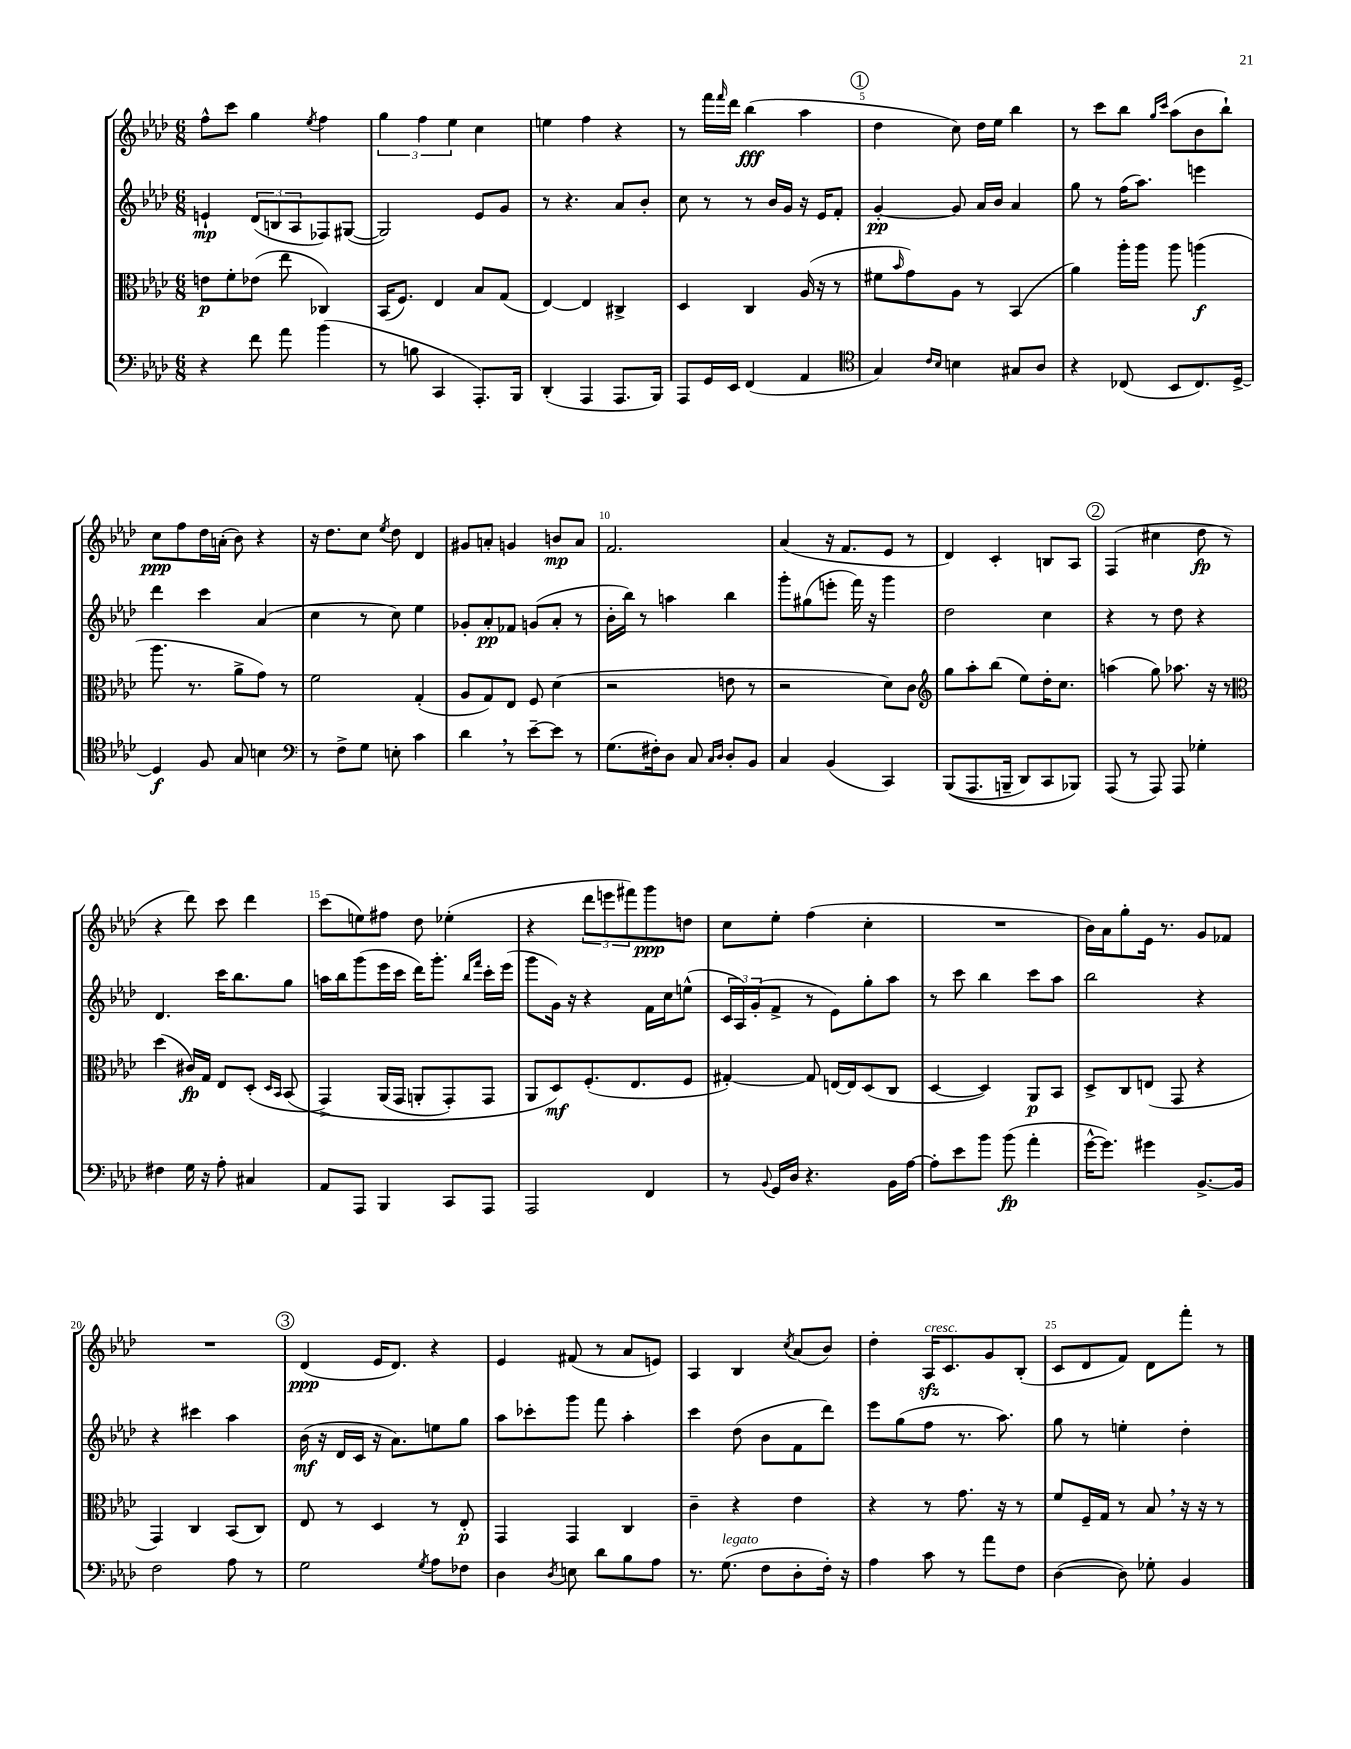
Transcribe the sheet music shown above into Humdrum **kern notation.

**kern	**dynam	**kern	**dynam	**kern	**dynam	**kern	**dynam
*part4	*part4	*part3	*part3	*part2	*part2	*part1	*part1
*staff4	*staff4	*staff3	*staff3	*staff2	*staff2	*staff1	*staff1
*clefF4	*	*clefC3	*	*clefG2	*	*clefG2	*
*k[b-e-a-d-]	*	*k[b-e-a-d-]	*	*k[b-e-a-d-]	*	*k[b-e-a-d-]	*
*M6/8	*	*M6/8	*	*M6/8	*	*M6/8	*
=1	=1	=1	=1	=1	=1	=1	=1
4r	.	8en\L	p	4en`/	mp	8ff^^\L	.
.	.	8f'\	.	.	.	8ccc\J	.
8f\	.	(8e-X\J	.	(12d-/L	.	4gg\	.
.	.	.	.	12Bn/	.	.	.
8a-\	.	8ee-\	.	.	.	.	.
.	.	.	.	12A-/	.	.	.
.	.	.	.	.	.	8qee-/	.
(4b-\	.	4C-X/)	.	8F-X/)	.	4ff\	.
.	.	.	.	([8G#X/J	.	.	.
=2	=2	=2	=2	=2	=2	=2	=2
8r	.	(16BB-/KL	.	2G#/])	.	6gg\	.
.	.	8.F/J)	.	.	.	.	.
8Bn\	.	.	.	.	.	.	.
.	.	.	.	.	.	6ff\	.
4CC/	.	4E-/	.	.	.	.	.
.	.	.	.	.	.	6ee-\	.
8.AAA-'/L)	.	8B-/L	.	8e-/L	.	4cc\	.
.	.	(8G/J	.	8g/J	.	.	.
16BBB-/Jk	.	.	.	.	.	.	.
=3	=3	=3	=3	=3	=3	=3	=3
(4DD-'/	.	[4E-/)	.	8r	.	4een\	.
.	.	.	.	4.r	.	.	.
4AAA-/	.	4E-/]	.	.	.	4ff\	.
8.AAA-/L	.	4C#X^/	.	8a-/L	.	4r	.
.	.	.	.	8b-'/J	.	.	.
16BBB-/Jk)	.	.	.	.	.	.	.
=4	=4	=4	=4	=4	=4	=4	=4
8AAA-/L	.	4D-/	.	8cc\	.	8r	.
16GG/L	.	.	.	8r	.	16fff\LL	.
.	.	.	.	.	.	16qqfff/	.
16EE-/JJ	.	.	.	.	.	16ddd-\JJ	.
(4FF/	.	4C/	.	8r	.	(4bb-\	fff
.	.	.	.	16b-/LL	.	.	.
.	.	.	.	16g/JJ	.	.	.
4AA-/	.	(16A-/	.	16r	.	4aa-\	.
.	.	16r	.	16e-/KL	.	.	.
.	.	8r	.	8f'/J	.	.	.
!!LO:REH:place=s1:t=1
=5	=5	=5	=5	=5	=5	=5	=5
*clefC4	*	*	*	*	*	*	*
4G/)	.	8f#X\L	.	[4g'/	pp	4dd-\	.
.	.	16qqb-/	.	.	.	.	.
.	.	8g\)	.	.	.	.	.
16qqc/LL	.	.	.	.	.	.	.
16qqB-/JJ	.	.	.	.	.	.	.
4Bn\	.	8A-\J	.	8g/]	.	8cc\)	.
.	.	8r	.	16a-/LL	.	16dd-\LL	.
.	.	.	.	16b-/JJ	.	16ee-\JJ	.
8G#X/L	.	(4BB-/	.	4a-/	.	4bb-\	.
8A-/J	.	.	.	.	.	.	.
=6	=6	=6	=6	=6	=6	=6	=6
4r	.	4a-\)	.	8gg\	.	8r	.
.	.	.	.	8r	.	8ccc\L	.
(8C-X/	.	16aa-'\LL	.	(16ff\KL	.	8bb-\J	.
.	.	16aa-\JJ	.	8.aa-\J)	.	.	.
.	.	.	.	.	.	16qqgg/LL	.
.	.	.	.	.	.	16qqccc/JJ	.
8BB-/L	.	8aa-\	.	.	.	(8aa-\L	.
8.C-/)	.	(4aan\	f	4eeen\	.	8b-\	.
.	.	.	.	.	.	8bb-`\J)	.
[16D-^/Jk	.	.	.	.	.	.	.
!!LO:LB:g=z
=7	=7	=7	=7	=7	=7	=7	=7
4D-/]	f	8.aa-\	.	4ddd-\	.	8cc\L	ppp
.	.	.	.	.	.	8ff\	.
.	.	8.r	.	.	.	.	.
8F/	.	.	.	4ccc\	.	16dd-\L	.
.	.	.	.	.	.	(16an'\JJ	.
8G/	.	8a-^\L	.	.	.	8b-\)	.
4Bn\	.	8g\J)	.	(4a-/	.	4r	.
.	.	8r	.	.	.	.	.
=8	=8	=8	=8	=8	=8	=8	=8
*clefF4	*	*	*	*	*	*	*
8r	.	2f\	.	4cc\	.	16r	.
.	.	.	.	.	.	8.dd-\L	.
8F^\L	.	.	.	.	.	.	.
8G\J	.	.	.	8r	.	8cc\J	.
.	.	.	.	.	.	8qee-/	.
8En'\	.	.	.	8cc\)	.	8dd-\	.
4c\	.	(4G'/	.	4ee-\	.	4d-/	.
=9	=9	=9	=9	=9	=9	=9	=9
4d-,\	.	8A-/L	.	8g-X'/L	.	8g#X/L	.
.	.	8G/)	.	8a-'/	pp	8an'/J	.
8r	.	8E-/J	.	8f-X/J	.	4gn/	.
[8e-~\L	.	8F/	.	(8gn/L	.	.	.
8e-\J]	.	(4d-\	.	8a-'/J	.	8bn/L	mp
8r	.	.	.	8r	.	8a/J	.
=10	=10	=10	=10	=10	=10	=10	=10
(8.G\L	.	2r	.	16b-'\LL	.	2.f/	.
.	.	.	.	16bb-\JJ)	.	.	.
.	.	.	.	8r	.	.	.
16F#X'\k)	.	.	.	.	.	.	.
8D-\J	.	.	.	4aan\	.	.	.
8C/	.	.	.	.	.	.	.
16qqC/LL	.	.	.	.	.	.	.
16qqD-/JJ	.	.	.	.	.	.	.
8D-'/L	.	8en\	.	4bb-\	.	.	.
8BB-/J	.	8r	.	.	.	.	.
=11	=11	=11	=11	=11	=11	=11	=11
4C/	.	2r	.	8ggg'\L	.	(4a-/	.
.	.	.	.	(8gg#X\	.	.	.
(4BB-/	.	.	.	8eeen'\J	.	16r	.
.	.	.	.	.	.	8.f/L	.
.	.	.	.	16fff\)	.	.	.
.	.	.	.	16r	.	.	.
4CC/)	.	8d-\L)	.	4ggg\	.	8e-/J	.
.	.	8c\J	.	.	.	8r	.
=12	=12	=12	=12	=12	=12	=12	=12
*	*	*clefG2	*	*	*	*	*
((8BBB-/L	.	8gg\L	.	2dd-\	.	4d-/)	.
8.AAA-/	.	8aa-'\	.	.	.	.	.
.	.	(8bb-\J	.	.	.	4c'/	.
16BBBn~/Jk	.	.	.	.	.	.	.
8DD-/L)	.	8ee-\L)	.	.	.	.	.
8CC/	.	16dd-'\K	.	4cc\	.	8Bn/L	.
.	.	8.cc\J	.	.	.	.	.
8BBB-X/J)	.	.	.	.	.	8A-/J	.
!!LO:REH:place=s1:t=2
=13	=13	=13	=13	=13	=13	=13	=13
(8AAA-/	.	(4aan\	.	4r	.	(4F/	.
8r	.	.	.	.	.	.	.
8AAA-/)	.	8gg\)	.	8r	.	4cc#X\	.
8AAA-/	.	8.aa-X\	.	8dd-\	.	.	.
4G-X'\	.	.	.	4r	.	8dd-\	fp
.	.	16r	.	.	.	.	.
.	.	8r	.	.	.	8r	.
!!LO:LB:g=z
=14	=14	=14	=14	=14	=14	=14	=14
*	*	*clefC3	*	*	*	*	*
4F#X\	.	(4dd-\	.	4.d-/	.	4r	.
16G\	.	16c#X/LL)	fp	.	.	8ddd-\)	.
16r	.	16G/JJ	.	.	.	.	.
8A-'\	.	8E-/L	.	16ccc\KL	.	8ccc\	.
.	.	.	.	8.bb-\	.	.	.
4C#X/	.	(8D-'/J	.	.	.	4ddd-\	.
.	.	16qqD-/LL	.	.	.	.	.
.	.	16qqBB-/JJ	.	.	.	.	.
.	.	(8BB-/	.	8gg\J	.	.	.
=15	=15	=15	=15	=15	=15	=15	=15
8AA-/L	.	4GG^/)	.	16aan\LL	.	(8ccc\L	.
.	.	.	.	16bb-\J	.	.	.
8AAA-/J	.	.	.	(8ggg\	.	8een\)	.
4BBB-/	.	(16AA-/LL	.	16eee-\L	.	8ff#X\J	.
.	.	16GG/JJ	.	16ccc\JJ	.	.	.
.	.	8AAn'/L	.	16ddd-\KL)	.	8dd-\	.
.	.	.	.	8.ggg'\J	.	.	.
8CC/L	.	8GG'/)	.	.	.	(4ee-X'\	.
.	.	.	.	16qqbb-/LL	.	.	.
.	.	.	.	16qqfff/JJ	.	.	.
8AAA-/J	.	8GG/J	.	16ccc'\LL	.	.	.
.	.	.	.	(16eee-\JJ	.	.	.
=16	=16	=16	=16	=16	=16	=16	=16
2AAA-/	.	8AA-/L	.	8ggg\L	.	4r	.
.	.	8D-/)	mf	16g\Jk)	.	.	.
.	.	.	.	16r	.	.	.
.	.	(8.F'/	.	4r	.	12ddd-\L	.
.	.	.	.	.	.	12eeen\	.
.	.	.	.	.	.	12fff#X\)	.
.	.	8.E-/	.	.	.	.	.
4FF/	.	.	.	16f\LL	.	8ggg\	ppp
.	.	.	.	16cc\J	.	.	.
.	.	8F/J	.	(8een^^\J	.	8ddn\J	.
=17	=17	=17	=17	=17	=17	=17	=17
8r	.	[4G#X'/)	.	24c/LL	.	8cc\L	.
.	.	.	.	24A-/)	.	.	.
.	.	.	.	(24g'/J	.	.	.
8qqBB-/	.	.	.	.	.	.	.
16GG/LL	.	.	.	8f^/J	.	8ee-'\J	.
16D-/JJ	.	.	.	.	.	.	.
4.r	.	8G#/]	.	8r	.	(4ff\	.
.	.	[16En/LL	.	8e-\L)	.	.	.
.	.	16E/J]	.	.	.	.	.
.	.	(8D-/	.	8gg'\	.	4cc'\	.
16BB-\LL	.	8C/J	.	8aa-\J	.	.	.
[16A-\JJ	.	.	.	.	.	.	.
=18	=18	=18	=18	=18	=18	=18	=18
8A-'\L]	.	[4D-/	.	8r	.	2.r	.
8e-\	.	.	.	8ccc\	.	.	.
8b-\J	.	4D-/])	.	4bb-\	.	.	.
(8b-\	fp	.	.	.	.	.	.
4a-'\	.	8AA-/L	p	8ccc\L	.	.	.
.	.	8BB-/J	.	8aa-\J	.	.	.
=19	=19	=19	=19	=19	=19	=19	=19
[16g^^\KL	.	8D-^/L	.	2bb-\	.	16b-\LL)	.
8.g\J])	.	.	.	.	.	16a-\J	.
.	.	8C/	.	.	.	8gg'\	.
4g#X\	.	(8En/J	.	.	.	16e-\Jk	.
.	.	.	.	.	.	8.r	.
.	.	8GG/	.	.	.	.	.
[8.BB-^/L	.	4r	.	4r	.	8g/L	.
.	.	.	.	.	.	8f-X/J	.
16BB-/Jk]	.	.	.	.	.	.	.
!!LO:LB:g=z
=20	=20	=20	=20	=20	=20	=20	=20
2F\	.	4GG/)	.	4r	.	2.r	.
.	.	4C/	.	4ccc#X\	.	.	.
8A-\	.	(8BB-/L	.	4aa-\	.	.	.
8r	.	8C/J)	.	.	.	.	.
!!LO:REH:place=s1:t=3
=21	=21	=21	=21	=21	=21	=21	=21
2G\	.	8E-/	.	(16b-\	mf	(4d-/	ppp
.	.	.	.	16r	.	.	.
.	.	8r	.	16d-/LL	.	.	.
.	.	.	.	16c/JJ	.	.	.
.	.	4D-/	.	16r	.	16e-/KL	.
.	.	.	.	8.a-\L)	.	8.d-/J)	.
8qG/	.	.	.	.	.	.	.
8A-\L	.	8r	.	8een\	.	4r	.
8F-X\J	.	8E-'/	p	8gg\J	.	.	.
=22	=22	=22	=22	=22	=22	=22	=22
4D-\	.	4GG/	.	8aa-\L	.	4e-/	.
.	.	.	.	8ccc-X'\	.	.	.
8qD-/	.	.	.	.	.	.	.
8En\	.	4GG/	.	8ggg\J	.	(8f#X/	.
8d-\L	.	.	.	8fff\	.	8r	.
8B-\	.	4C/	.	4aa-'\	.	8a-/L	.
8A-\J	.	.	.	.	.	8en/J)	.
=23	=23	=23	=23	=23	=23	=23	=23
8.r	.	4c~\	.	4ccc\	.	4A-/	.
!LO:TX:a:i:t=legato	!	!	!	!	!	!	!
(8.G\	.	.	.	.	.	.	.
.	.	4r	.	(8dd-\	.	4B-/	.
8F\L	.	.	.	8b-\L	.	.	.
.	.	.	.	.	.	8qcc/	.
8D-'\	.	4e-\	.	8f\	.	(8a-/L	.
16F'\Jk)	.	.	.	8ddd-\J)	.	8b-/J)	.
16r	.	.	.	.	.	.	.
=24	=24	=24	=24	=24	=24	=24	=24
4A-\	.	4r	.	8eee-\L	.	4dd-'\	.
.	.	.	.	(8gg\	.	.	.
!	!	!	!	!	!	!LO:TX:a:i:t=cresc.	!
8c\	.	8r	.	8ff\J	.	16A-zz/KL	.
.	.	.	.	.	.	8.c/	.
8r	.	8.g\	.	8.r	.	.	.
8a-\L	.	.	.	.	.	8g/	.
.	.	16r	.	8.aa-\)	.	.	.
8F\J	.	8r	.	.	.	(8B-'/J	.
=25	=25	=25	=25	=25	=25	=25	=25
([4D-\	.	8f/L	.	8gg\	.	8c/L	.
.	.	16F~/L	.	8r	.	8d-/	.
.	.	16G/JJ	.	.	.	.	.
8D-\])	.	8r	.	4een'\	.	8f/J)	.
8G-X'\	.	8B-,/	.	.	.	8d-\L	.
4BB-/	.	16r	.	4dd-'\	.	8fff'\J	.
.	.	16r	.	.	.	.	.
.	.	8r	.	.	.	8r	.
==	==	==	==	==	==	==	==
*-	*-	*-	*-	*-	*-	*-	*-
